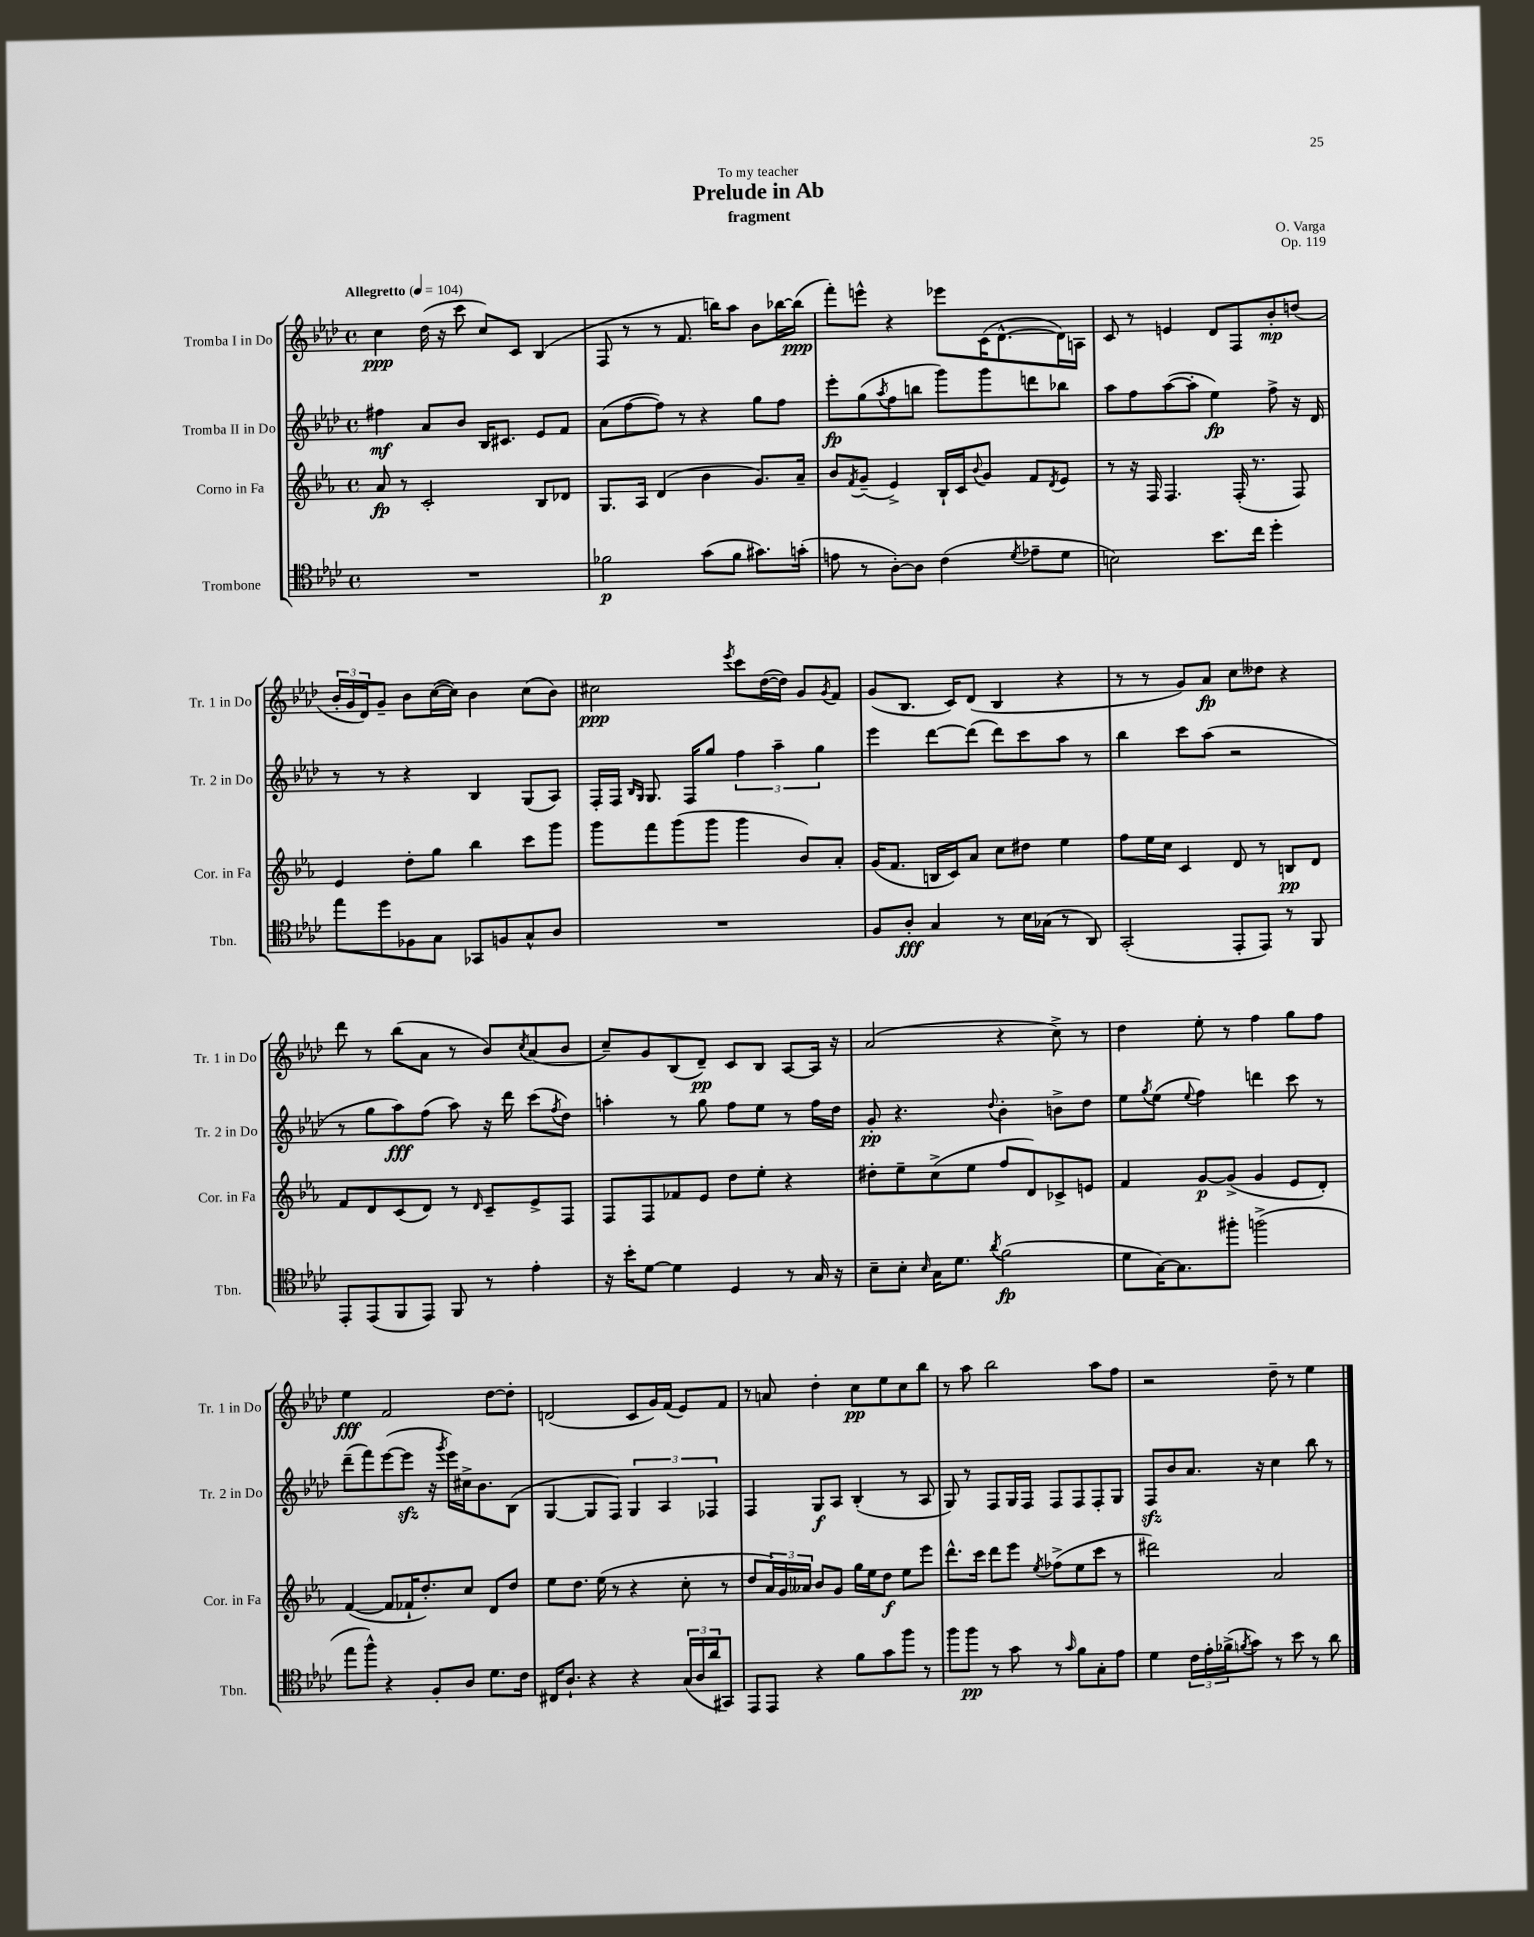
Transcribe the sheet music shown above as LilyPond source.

\header { title = "Prelude in Ab" composer = "O. Varga" subtitle = "fragment" dedication = "To my teacher" opus = "Op. 119" }
<<
\new StaffGroup <<
\new Staff = "s0" \with { instrumentName = "Tromba I in Do" shortInstrumentName = "Tr. 1 in Do" } {
    \clef treble \key aes \major \defaultTimeSignature \time 4/4 \tempo "Allegretto" 4 = 104
    c''4\ppp des''16( r16 c'''8 c''8) c'8 bes4( |
    f8 r8 r8 f'8. b''16) aes''8 bes'8 bes''16~ bes''16\ppp( |
    f'''8-.) e'''8-^ r4 ees'''8 c'16( des'8.~-^ des'16) a16 |
    c'8 r8 e'4 des'8 f8 bes'8-.\mp d''8( |
    \tuplet 3/2 { bes'16-. g'16 des'16) } g'8-- bes'8 c''16~( c''16) bes'4 c''8( bes'8) |
    cis''2\ppp \acciaccatura { ees'''8 } c'''8 des''16~( des''16) g'8 \acciaccatura { g'8 } f'8 |
    g'8( bes8. c'16) des'8( bes4 r4 |
    r8 r8 g'8) aes'8\fp c''8 deses''8 r4 |
    des'''8 r8 bes''8( aes'8 r8 bes'8) \acciaccatura { c''8 } aes'8( bes'8 |
    c''8--) g'8 bes8( des'8--\pp) c'8 bes8 aes8~ aes16 r16 |
    aes'2( r4 c''8->) r8 |
    des''4 ees''8-. r8 f''4 g''8 f''8 |
    ees''4\fff f'2 des''8~ des''8-. |
    d'2( c'8 g'16) f'16( ees'8) f'8 |
    r8 a'8 des''4-. c''8\pp ees''8 c''8 bes''8 |
    r8 aes''8 bes''2 aes''8 f''8 |
    r2 des''8-- r8 ees''4 \bar "|." |
}
\new Staff = "s1" \with { instrumentName = "Tromba II in Do" shortInstrumentName = "Tr. 2 in Do" } {
    \clef treble \key aes \major \defaultTimeSignature \time 4/4
    fis''4\mf aes'8 bes'8 bes16 cis'8. ees'8 f'8 |
    aes'8( f''8~ f''8) r8 r4 g''8 f''8 |
    ees'''8-.\fp g''8( \acciaccatura { aes''8 } f''8 b''8 g'''8) g'''8 d'''8 bes''8 |
    aes''8 f''8 aes''8~( aes''8-. ees''4\fp) f''8-> r16 des'16 |
    r8 r8 r4 bes4 g8( aes8) |
    f16-. f16 \grace { bes16 g16 } g8. f16 g''8 \tuplet 3/2 { f''4 aes''4-- g''4 } |
    ees'''4 des'''8~ des'''8( des'''8) c'''8 aes''8 r8 |
    bes''4 c'''8 aes''8( r2 |
    r8 g''8 aes''8\fff) f''8( aes''8) r16 des'''16 c'''8( \acciaccatura { f''8 } des''8) |
    a''4-. r8 g''8 f''8 ees''8 r8 f''16 des''16 |
    g'8-.\pp r4. \appoggiatura { des''8 } bes'4-. b'8-> des''8 |
    ees''8 \acciaccatura { g''8 } ees''8( \appoggiatura { ees''8 } f''4) d'''4 c'''8 r8 |
    des'''8--( f'''8) ees'''8~( ees'''8\sfz r16 \acciaccatura { g'''8 } ees'''16) cis''16-> bes'8. bes8( |
    g4~ g8 f8) \tuplet 3/2 { g4 aes4 fes4 } |
    f4 g8\f aes8 bes4-.( r8 aes8 |
    g8) r8 f8 g16 f16 f8 f8 f8-. g8 |
    f8\sfz bes'8 aes'8. r16 c''4 bes''8 r8 \bar "|." |
}
\new Staff = "s2" \with { instrumentName = "Corno in Fa" shortInstrumentName = "Cor. in Fa" } {
    \clef treble \key ees \major \defaultTimeSignature \time 4/4
    aes'8\fp r8 c'2-. bes8 des'8 |
    g8. aes16 d'4( bes'4 g'8.) aes'16-- |
    bes'8 \acciaccatura { f'8 } g'8--( ees'4->) bes16-! c'16 \appoggiatura { bes'8 } g'8 f'8 \acciaccatura { d'8 } ees'8 |
    r8 r16 f16 f4. f16-.( r8. f8) |
    ees'4 d''8-. g''8 bes''4 c'''8 g'''8 |
    g'''8 f'''8 g'''8( g'''8 g'''4 bes'8) aes'8-. |
    g'16( f'8. b16 c'16) aes'8 c''8 dis''8 ees''4 |
    f''8 ees''16 c''16 c'4 d'8 r8 b8\pp d'8 |
    f'8 d'8 c'8( d'8) r8 \grace { d'16 } c'8-- ees'8-> f8 |
    f8 f8 fes'8 ees'8 d''8 ees''8-. r4 |
    dis''8-. ees''8-- c''8->( ees''8 f''8 d'8) ces'8-> e'8 |
    f'4 g'8~\p g'8->( g'4 ees'8 d'8-.) |
    f'4~( f'8 fes'16-! d''8.-.) c''8 d'8 d''8 |
    ees''8 d''8. ees''16( r8 r4 c''8-. r8 |
    d''8 \tuplet 3/2 { aes'16) g'16 aeses'16 } bes'8 g'8 g''16 ees''16 d''8\f ees''8 ees'''8 |
    d'''8.-^ c'''16 d'''8 ees'''8 \acciaccatura { ees''8 } fes''8->( ees''8 c'''8 r8 |
    dis'''2) aes'2 \bar "|." |
}
\new Staff = "s3" \with { instrumentName = "Trombone" shortInstrumentName = "Tbn." } {
    \clef tenor \key aes \major \defaultTimeSignature \time 4/4
    R1 |
    fes'2\p g'8( fes'8 gis'8.) g'16-.( |
    e'8 r8 aes8~-.) aes8 c'4( \acciaccatura { des'8 } ees'8-- des'8 |
    b2) bes'8. c''16 des''4-. |
    ees''8 des''8 fes8 g8 ges,8 f8 g8-^ aes8 |
    R1 |
    f8 aes8-.\fff g4 r8 bes16 ges16( r8 aes,8) |
    g,2-.( ees,8-. ees,8) r8 f,8 |
    ees,8-. ees,8( f,8 ees,8) f,8 r8 ees'4-. |
    r16 bes'16-. des'8~ des'4 des4 r8 g16 r16 |
    bes8-- bes8-. \grace { bes16 } g16 des'8. \acciaccatura { aes'8 } f'2\fp( |
    des'8 g16~) g8. fis''8-. f''2->( |
    ees''8 f''8-^) r4 f8-. aes8 des'8. c'16 |
    cis16 aes8.-! r4 r4 \tuplet 3/2 { g16( aes16 aes'16 } gis,8) |
    ees,8 ees,8 r4 f'8 g'8 f''8 r8 |
    f''8 f''8\pp r8 g'8 r8 \grace { g'16 } f'8 g8-. ees'8 |
    des'4 \tuplet 3/2 { c'16 ees'16-. fes'16->( } \acciaccatura { f'8 } g'8) r8 bes'8 r8 aes'8 \bar "|." |
}
>>
>>
\layout { \context { \Score \remove "Bar_number_engraver" } }
